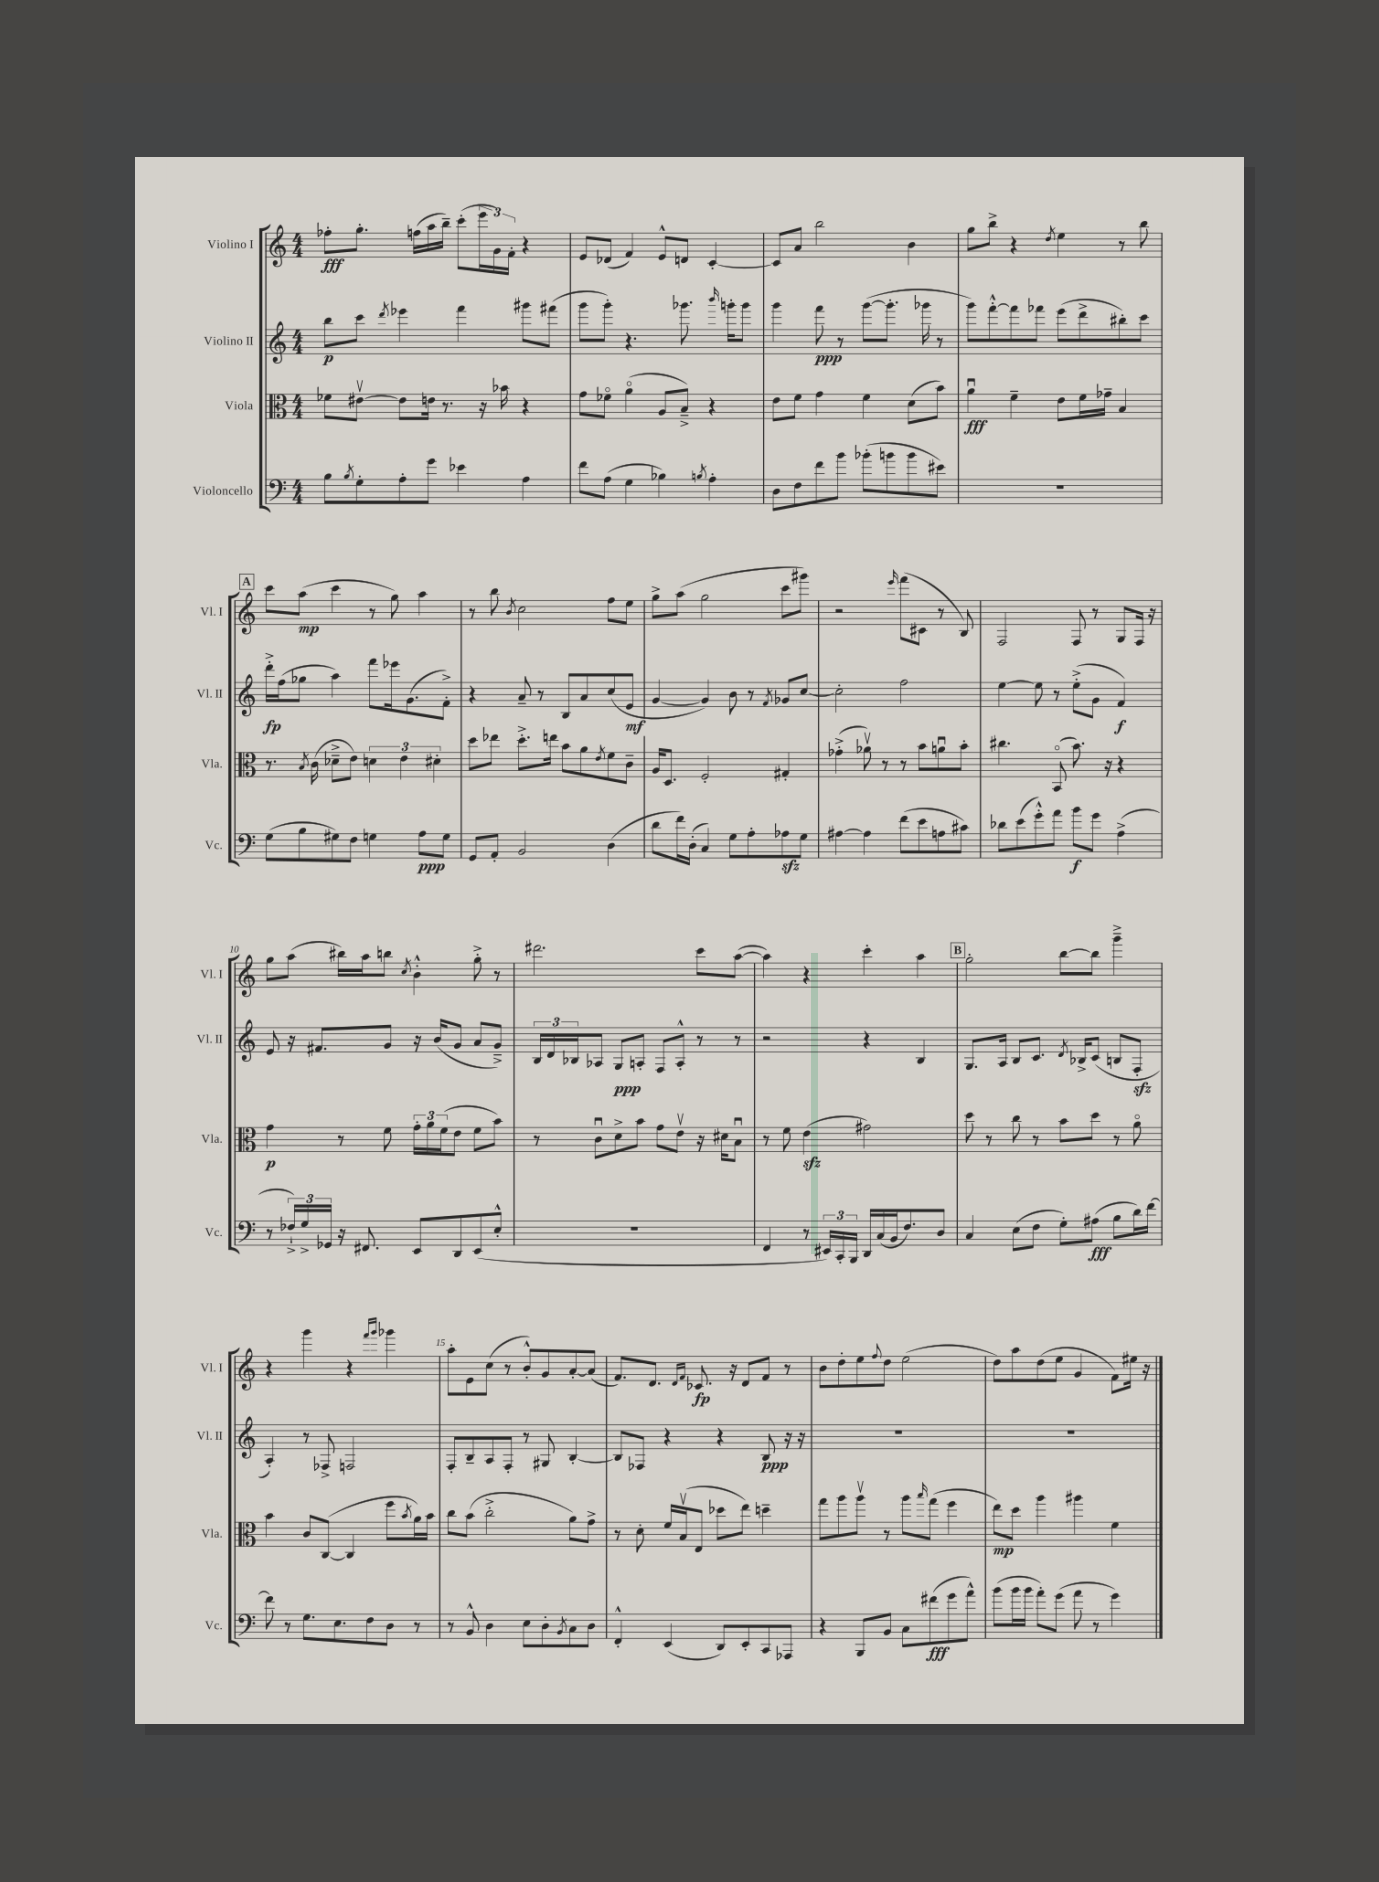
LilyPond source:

<<
\new StaffGroup <<
\new Staff = "s0" \with { instrumentName = "Violino I" shortInstrumentName = "Vl. I" } {
    \clef treble \key c \major \numericTimeSignature \time 4/4
    fes''8-.\fff g''8.-. f''16( a''16 b''16--) c'''8-.( \tuplet 3/2 { e'''16 g'16) f'16-. } r4 |
    e'8 des'8( f'4) e'8-^ d'8 c'4~-. |
    c'8 a'8 b''2 b'4 |
    g''8 b''8-> r4 \acciaccatura { d''8 } e''4 r8 b''8 |
    \mark \markup { \box "A" } c'''8 a''8\mp( c'''4 r8 g''8) a''4 |
    r8 b''8 \acciaccatura { b'8 } c''2 f''8 e''8 |
    g''8-> a''8( g''2 c'''8 gis'''8) |
    r2 \grace { e'''16 } f'''8( cis'8 r8 b8) |
    f2 f8 r8 g8 f16 r16 |
    g''8 a''8( bis''16) a''16 b''8 \acciaccatura { c''8 } b'4-.-^ g''8-.-> r8 |
    dis'''2. c'''8 a''8~( |
    a''4) r4 c'''4-. a''4 |
    \mark \markup { \box "B" } g''2-. b''8~ b''8 g'''4---> |
    r4 g'''4 r4 \grace { f'''16 g'''16 } ges'''4 |
    a''8-. e'8 c''8( r8 b'8-.-^) g'8 a'8~-. a'8( |
    f'8.) d'8. \grace { d'16 f'16 } ces'8.\fp r16 d'8 f'8 r8 |
    b'8 d''8-. e''8 \appoggiatura { f''8 } d''8 e''2( |
    d''8) a''8 d''8( e''8 g'4 f'8) eis''16 r16 \bar "|." |
}
\new Staff = "s1" \with { instrumentName = "Violino II" shortInstrumentName = "Vl. II" } {
    \clef treble \key c \major \numericTimeSignature \time 4/4
    b''8\p c'''8 \acciaccatura { d'''8 } ees'''4 f'''4 gis'''8 fis'''8( |
    g'''8 g'''8-.) r4. ges'''8. \grace { b'''16 } g'''16-. g'''8 |
    g'''4 f'''8\ppp r8 g'''8~( g'''8.-. ges'''16 r8 |
    g'''8) f'''8~-.-^ f'''8 fes'''8 e'''8( d'''8-> bis''8-.) c'''8 |
    \mark \markup { \box "A" } d'''16-.->\fp f''16( ges''8 a''4) f'''8 ees'''16 g'8.( f'8-.->) |
    r4 a'8-- r8 b8 a'8 c''8( e'8\mf |
    g'4~ g'4) b'8 r8 \acciaccatura { f'8 } ges'8 c''8~ |
    c''2-. f''2 |
    e''4~ e''8 r8 e''8-.->( g'8 f'4\f) |
    e'8 r16 fis'8. g'8 r16 b'16( g'8 a'8 g'8--->) |
    \tuplet 3/2 { b16 d'16 bes16 } aes8 g8\ppp a8-. f8 a8-.-^ r8 r8 |
    r2 r4 b4 |
    \mark \markup { \box "B" } g8. a16 b8 c'8. \acciaccatura { d'8 } bes16-> c'8( b8 f8-.\sfz |
    a4-.) r8 fes8-> f2 |
    f8-. b8-- a8 f8-. r8 gis8 b4~-. |
    b8 fes8 r4 r4 b8\ppp r16 r16 |
    R1 |
    R1 \bar "|." |
}
\new Staff = "s2" \with { instrumentName = "Viola" shortInstrumentName = "Vla." } {
    \clef alto \key c \major \numericTimeSignature \time 4/4
    fes'8 eis'8~\upbow eis'8 e'16 r8. r16 bes'16 r4 |
    g'8 fes'8\flageolet a'4\flageolet( a8 b8--->) r4 |
    e'8 f'8 g'4 f'4 d'8( b'8) |
    a'4\downbow\fff f'4-- e'8 f'16 ges'16-- b4 |
    \mark \markup { \box "A" } r8. \acciaccatura { b8 } c'16( des'8---> e'8) \tuplet 3/2 { d'4 e'4 dis'4-. } |
    d''8 ees''8 d''8.-.-> e''16 b'8 a'8 \acciaccatura { e'8 } f'8 c'8-- |
    a16 d8. f2-. gis4-. |
    ges'4-.->( aes'8\upbow) r8 r8 b'8 a'8\downbow b'8-. |
    cis''4. b,8\flageolet( b'8.) r16 r4 |
    g'4\p r8 f'8 \tuplet 3/2 { g'16-. a'16 f'16( } e'8 f'8 b'8) |
    r8 c'8\downbow d'8-> b'8 g'8 e'8\upbow r16 dis'16 b8\downbow |
    r8 f'8 e'4\sfz( gis'2) |
    \mark \markup { \box "B" } d''8 r8 c''8 r8 b'8 d''8 r8 a'8\flageolet |
    b'4 c'8 c8~( c4 f''8 \acciaccatura { b'8 } a'16) b'16 |
    c''8 b'8( c''2-.-> a'8) g'8-> |
    r8 d'8-. f'16 b16\upbow( e8 des''8 e''8) d''4-- |
    g''8 a''8 a''8\upbow r8 a''8 \grace { b''16 } g''8( f''4 |
    e''8\mp) d''8 a''4 ais''4 f'4 \bar "|." |
}
\new Staff = "s3" \with { instrumentName = "Violoncello" shortInstrumentName = "Vc." } {
    \clef bass \key c \major \numericTimeSignature \time 4/4
    b8 \acciaccatura { b8 } g8-. a8-. g'8 ees'4 a4 |
    f'8 a8( g4 bes4) \acciaccatura { b8 } a4-. |
    d8 f8 f'8 b'8 bes'8-.( b'8 b'8 eis'8) |
    R1 |
    \mark \markup { \box "A" } g8( b8 gis8) f8 g4 a8\ppp g8 |
    g,8 a,8-. b,2 d4( |
    d'8 f'16) d16-.( c4) g8 a8-. aes8\sfz g8 |
    ais4~ ais4 f'8( e'8 a8 cis'8) |
    des'8 e'8( g'8-.-^) a'8 b'8\f g'8 a4->( |
    r8 \tuplet 3/2 { fes16-!->) g16-> ges,16 } r16 fis,8. e,8 d,8 e,8( e8-.-^ |
    R1 |
    f,4 r8 \tuplet 3/2 { eis,16) c,16-. b,,16 } d,16 c16( b,16 f8.) d8 |
    \mark \markup { \box "B" } c4 e8( f8 g8-.) ais8\fff( b8 d'16) f'16~ |
    f'8 r8 g8. e8. f8 d8 r8 |
    r8 b,8-^ d4 e8 d8-. \acciaccatura { b,8 } c8 d8 |
    f,4-.-^ e,4( d,8) e,8-. c,8 aes,,8 |
    r4 b,,8 b,8 c8 fis'8\fff( g'8 a'8-^) |
    b'8( b'16 b'16 a'8-.) g'8( a'8 r8 g'4) \bar "|." |
}
>>
>>
\layout { \context { \Score \override BarNumber.break-visibility = ##(#f #t #t) barNumberVisibility = #(every-nth-bar-number-visible 5) } }
